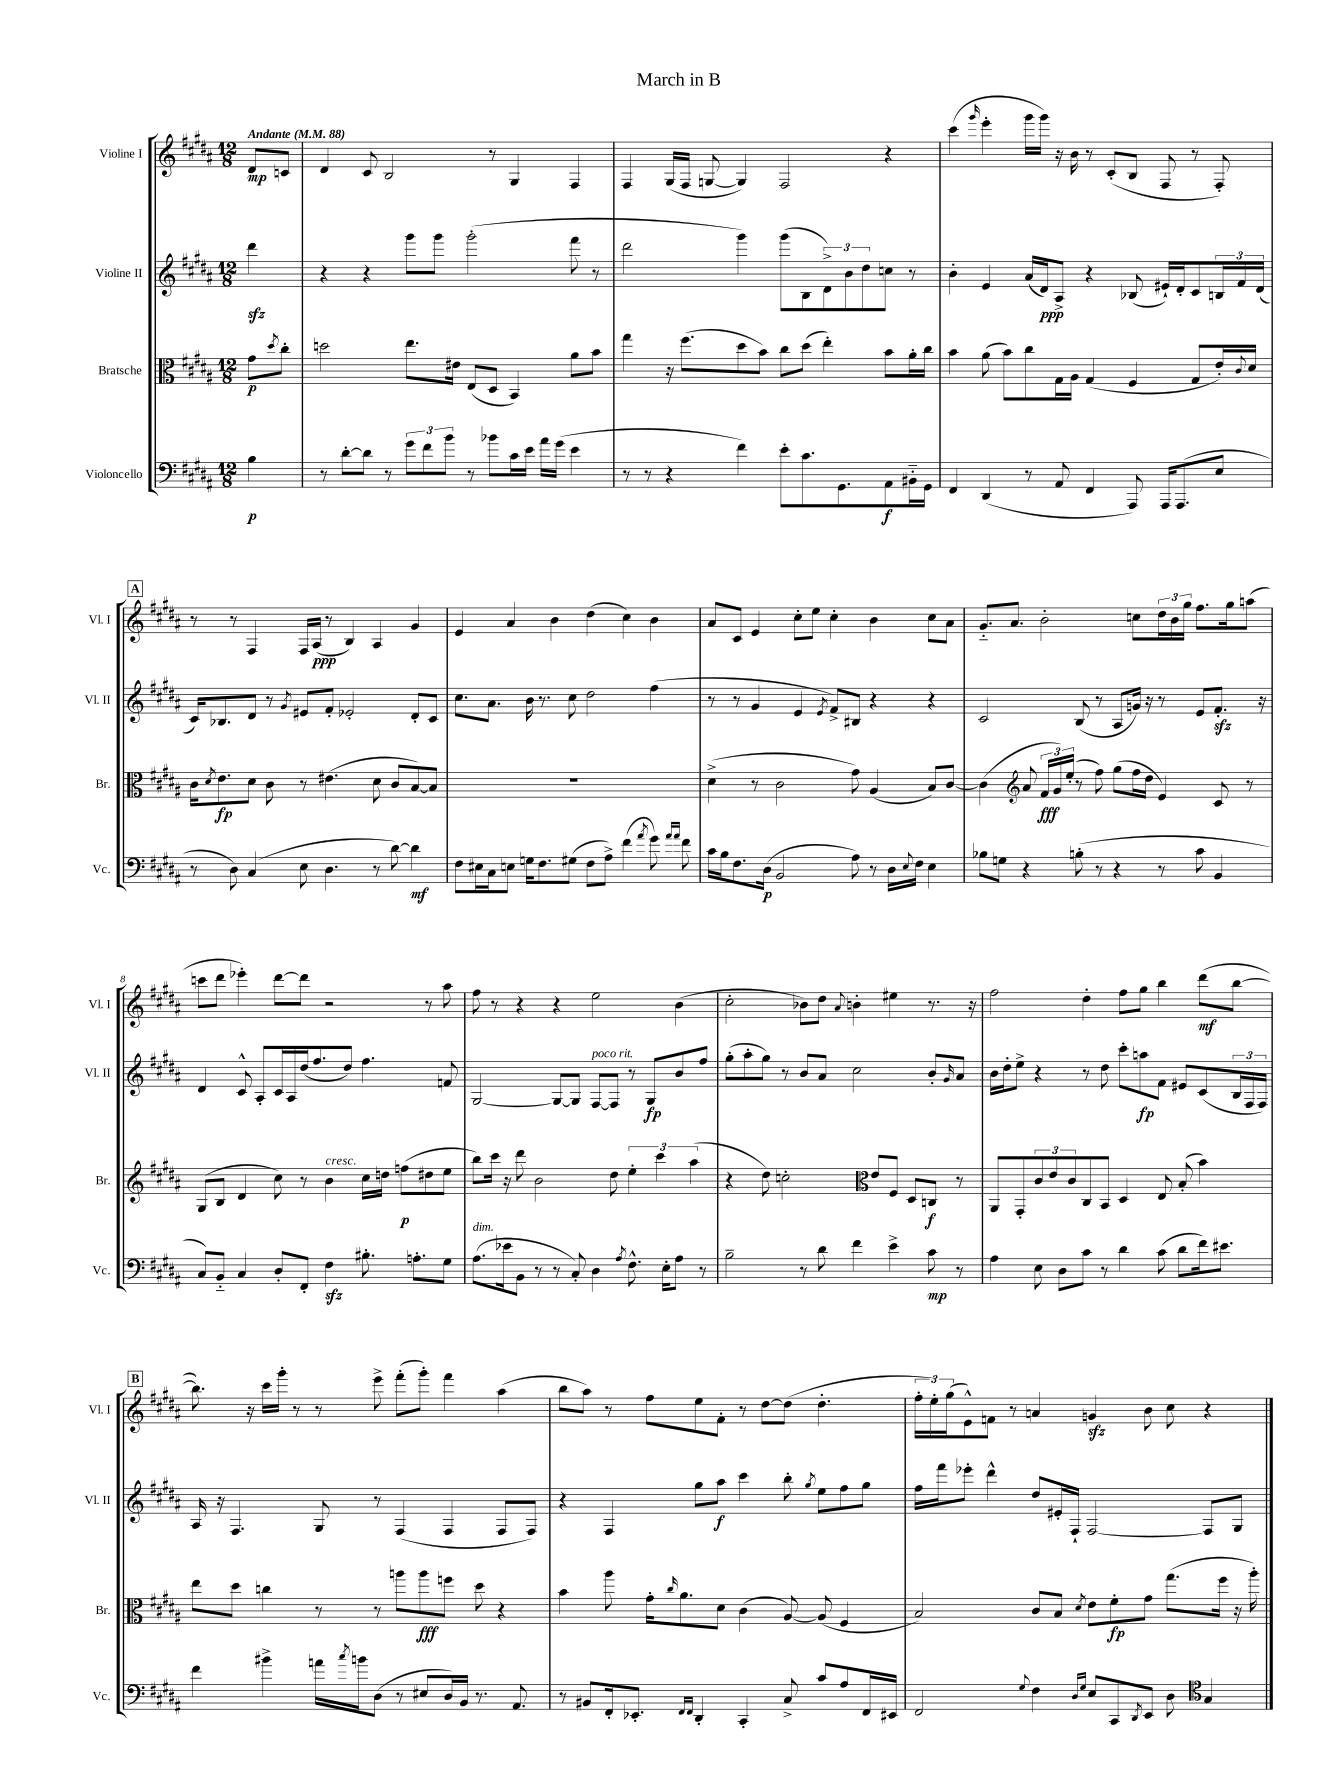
\header { title = "March in B" }
<<
\new StaffGroup <<
\new Staff = "s0" \with { instrumentName = "Violine I" shortInstrumentName = "Vl. I" } {
    \clef treble \key b \major \numericTimeSignature \time 12/8 \partial 4 \tempo "Andante" 4 = 88
    dis'8\mp c'8 |
    dis'4 cis'8 b2 r8 gis4 fis4 |
    fis4 gis16( fis16 g8~ g4) fis2 r4 |
    cis'''4( \grace { gis'''16 } e'''4-. gis'''16 gis'''16) r16 b'16 r8 cis'8-.( b8 fis8 r8 fis8-.) |
    \mark \markup { \box "A" } r8 r8 fis4 fis16 ais16\ppp( r8 b4) ais4 gis'4 |
    e'4 ais'4 b'4 dis''4( cis''4) b'4 |
    ais'8 cis'8 e'4 cis''8-. e''8 cis''4-. b'4 cis''8 ais'8 |
    gis'8.-_ ais'8. b'2-. c''8 \tuplet 3/2 { dis''16 b'16 gis''16 } fis''8. gis''16 a''8( |
    c'''8 dis'''8 ees'''4-.) dis'''8~ dis'''8 r2 r8 ais''8 |
    fis''8 r8 r4 r4 e''2 b'4( |
    cis''2-. bes'8) dis''8 \appoggiatura { ais'8 } b'4-. eis''4 r8. r16 |
    fis''2 dis''4-. fis''8 gis''8 b''4 dis'''8\mf( b''8~ |
    \mark \markup { \box "B" } b''8.) r16 cis'''16 gis'''16-. r8 r8 e'''8-> fis'''8-.( gis'''8-.) fis'''4 ais''4( |
    b''8 ais''8) r8 fis''8 e''8 fis'8-. r8 dis''8~ dis''8( dis''4.-. |
    \tuplet 3/2 { fis''16-. e''16-.) gis''16( } e'8-^) f'8 r8 a'4 g'4\sfz b'8 cis''8 r4 \bar "|." |
}
\new Staff = "s1" \with { instrumentName = "Violine II" shortInstrumentName = "Vl. II" } {
    \clef treble \key b \major \numericTimeSignature \time 12/8 \partial 4
    dis'''4\sfz |
    r4 r4 gis'''8 gis'''8 gis'''2-.( fis'''8 r8 |
    dis'''2 gis'''4) gis'''8( b8 \tuplet 3/2 { dis'8->) b'8 dis''8 } c''8 r8 |
    b'4-. e'4 ais'16( dis'16\ppp) ais8-> r4 bes8( eis'16-!) dis'16-. cis'8 \tuplet 3/2 { b16 fis'16 dis'16( } |
    \mark \markup { \box "A" } cis'16) bes8. dis'8 r8 \acciaccatura { gis'8 } eis'8 fis'8-. ees'2-. dis'8-. cis'8 |
    cis''8. ais'8. b'16 r8. cis''8 dis''2 fis''4( |
    r8 r8 gis'4 e'4 \acciaccatura { e'8 } fis'8->) bis8 r4 r4 |
    cis'2 b8( r8 ais8 g'16) r16 r8 e'8 fis'8.-.\sfz r16 |
    dis'4 cis'8-^ ais8-. cis'16 ais16 dis''16( fis''8. dis''8) fis''4. f'8 |
    gis2~ gis8~ gis8 fis8~^\markup { \italic "poco rit." } fis8 r8 gis8\fp b'8 fis''8 |
    gis''8-.( ais''8-. gis''8) r8 b'8 ais'8 cis''2 b'8-. \grace { gis'16 } ais'8 |
    b'16 dis''16-. e''8-> r4 r8 dis''8 cis'''8-. a''8\fp fis'8 eis'8 cis'8( \tuplet 3/2 { b16 fis16 fis16) } |
    \mark \markup { \box "B" } ais16 r16 fis4. gis8 r8 fis4( fis4 fis8 fis8) |
    r4 fis4 gis''8 ais''8\f cis'''4 b''8-. \acciaccatura { gis''8 } e''8 fis''8 gis''8 |
    fis''16 fis'''16 ees'''8-. dis'''4-^ dis''8 eis'16-. fis16-! fis2~ fis8 gis8 \bar "|." |
}
\new Staff = "s2" \with { instrumentName = "Bratsche" shortInstrumentName = "Br." } {
    \clef alto \key b \major \numericTimeSignature \time 12/8 \partial 4
    gis'8\p \acciaccatura { dis''8 } cis''8-. |
    d''2 e''8. eis'16 e8( dis8 b,4) ais'8 b'8 |
    gis''4 r16 fis''8.( dis''8 b'8) cis''8 dis''8( e''4-.) b'8 ais'16-. cis''16 |
    b'4 ais'8( b'8) cis''8 gis16 ais16 gis4( fis4 gis8 e'16-.) \appoggiatura { cis'8 } dis'16 |
    \mark \markup { \box "A" } cis'16 \acciaccatura { dis'8 } e'8.\fp dis'8 cis'8 r8 eis'4.( dis'8 cis'8 b8~) b8 |
    R1. |
    dis'4->( r8 cis'2 gis'8) ais4( b8) cis'8~ |
    cis'4( \clef treble ais'8 \tuplet 3/2 { fis'16\fff gis'16) e''16-.( } r8 fis''8) gis''8( fis''16 dis''16 e'4) cis'8 r8 |
    gis8( b8 dis'4 cis''8) r8 b'4^\markup { \italic "cresc." } cis''16 d''16 f''8\p( dis''8 e''8 |
    b''8) cis'''16 r16 dis'''8 b'2 dis''8 \tuplet 3/2 { e''4-. cis'''4 ais''4( } |
    r4 dis''8) c''2-. \clef alto e'8 fis8 dis8 c8\f r8 |
    ais,8 gis,8-. \tuplet 3/2 { cis'8 e'8 cis'8 } cis8 b,8 dis4 e8 b8-.( b'4) |
    \mark \markup { \box "B" } e''8 dis''8 c''4 r8 r8 a''8 a''8\fff f''8 dis''8 r4 |
    b'4 ais''8 gis'16-. \grace { cis''16 } ais'8. dis'8 cis'4( ais8~) ais8( fis4 |
    b2) cis'8 b8 \acciaccatura { dis'8 } e'8 fis'8-.\fp gis'8 gis''8.( fis''16 r16 ais''16-.) \bar "|." |
}
\new Staff = "s3" \with { instrumentName = "Violoncello" shortInstrumentName = "Vc." } {
    \clef bass \key b \major \numericTimeSignature \time 12/8 \partial 4
    b4\p |
    r8 dis'8~-. dis'8 r8 \tuplet 3/2 { gis'8 fis'8 b'8 } r8 bes'8 cis'16 e'16 ais'16 gis'16( e'4 |
    r8 r8 r4 fis'4) e'8-. cis'8. gis,8. ais,8\f bis,16-_ gis,16 |
    fis,4 dis,4( r8 ais,8 fis,4 ais,,8) ais,,16 ais,,8.( e8 |
    \mark \markup { \box "A" } r8 dis8) cis4( e8 dis4. r8 dis'8~) dis'4\mf |
    fis8 eis16 cis16 e8 g16 fis8. gis8( fis8 ais8->) fis'4( \acciaccatura { ais'8 } gis'8) \grace { ais'16 ais'16 } fis'8 |
    cis'16 b16 fis8. dis16\p( b,2 ais8) r8 dis16 \appoggiatura { e8 } fis16 e4 |
    bes8 g8 r4 b8-.( r8 r4 r8 cis'8 b,4 |
    cis8) b,8-_ cis4 dis8-. fis,8-. fis4\sfz bis8.-. a8.-. gis8 |
    ais8.^\markup { \italic "dim." }( ees'16 b,8 r8 r8 cis8-.) dis4 \acciaccatura { ais8 } fis8.-^ e16-. ais8 r8 |
    b2-- r8 dis'8 fis'4 e'4-> cis'8\mp r8 |
    ais4 e8 dis8 cis'8 r8 dis'4 cis'8( dis'8 fis'16) eis'8. |
    \mark \markup { \box "B" } fis'4 bis'4-> a'16 \acciaccatura { cis''8 } b'16 dis8( r8 eis8 dis16) b,16 r8. ais,8. |
    r8 bis,8 fis,16-. ees,8.-. \grace { fis,16 fis,16 } dis,4-. cis,4-. cis8-> cis'8 ais8 fis,16 eis,16 |
    fis,2 \appoggiatura { gis8 } fis4 \grace { dis16 gis16 } e8 cis,8 \acciaccatura { dis,8 } e,8 dis8 \clef tenor gis4 \bar "|." |
}
>>
>>
